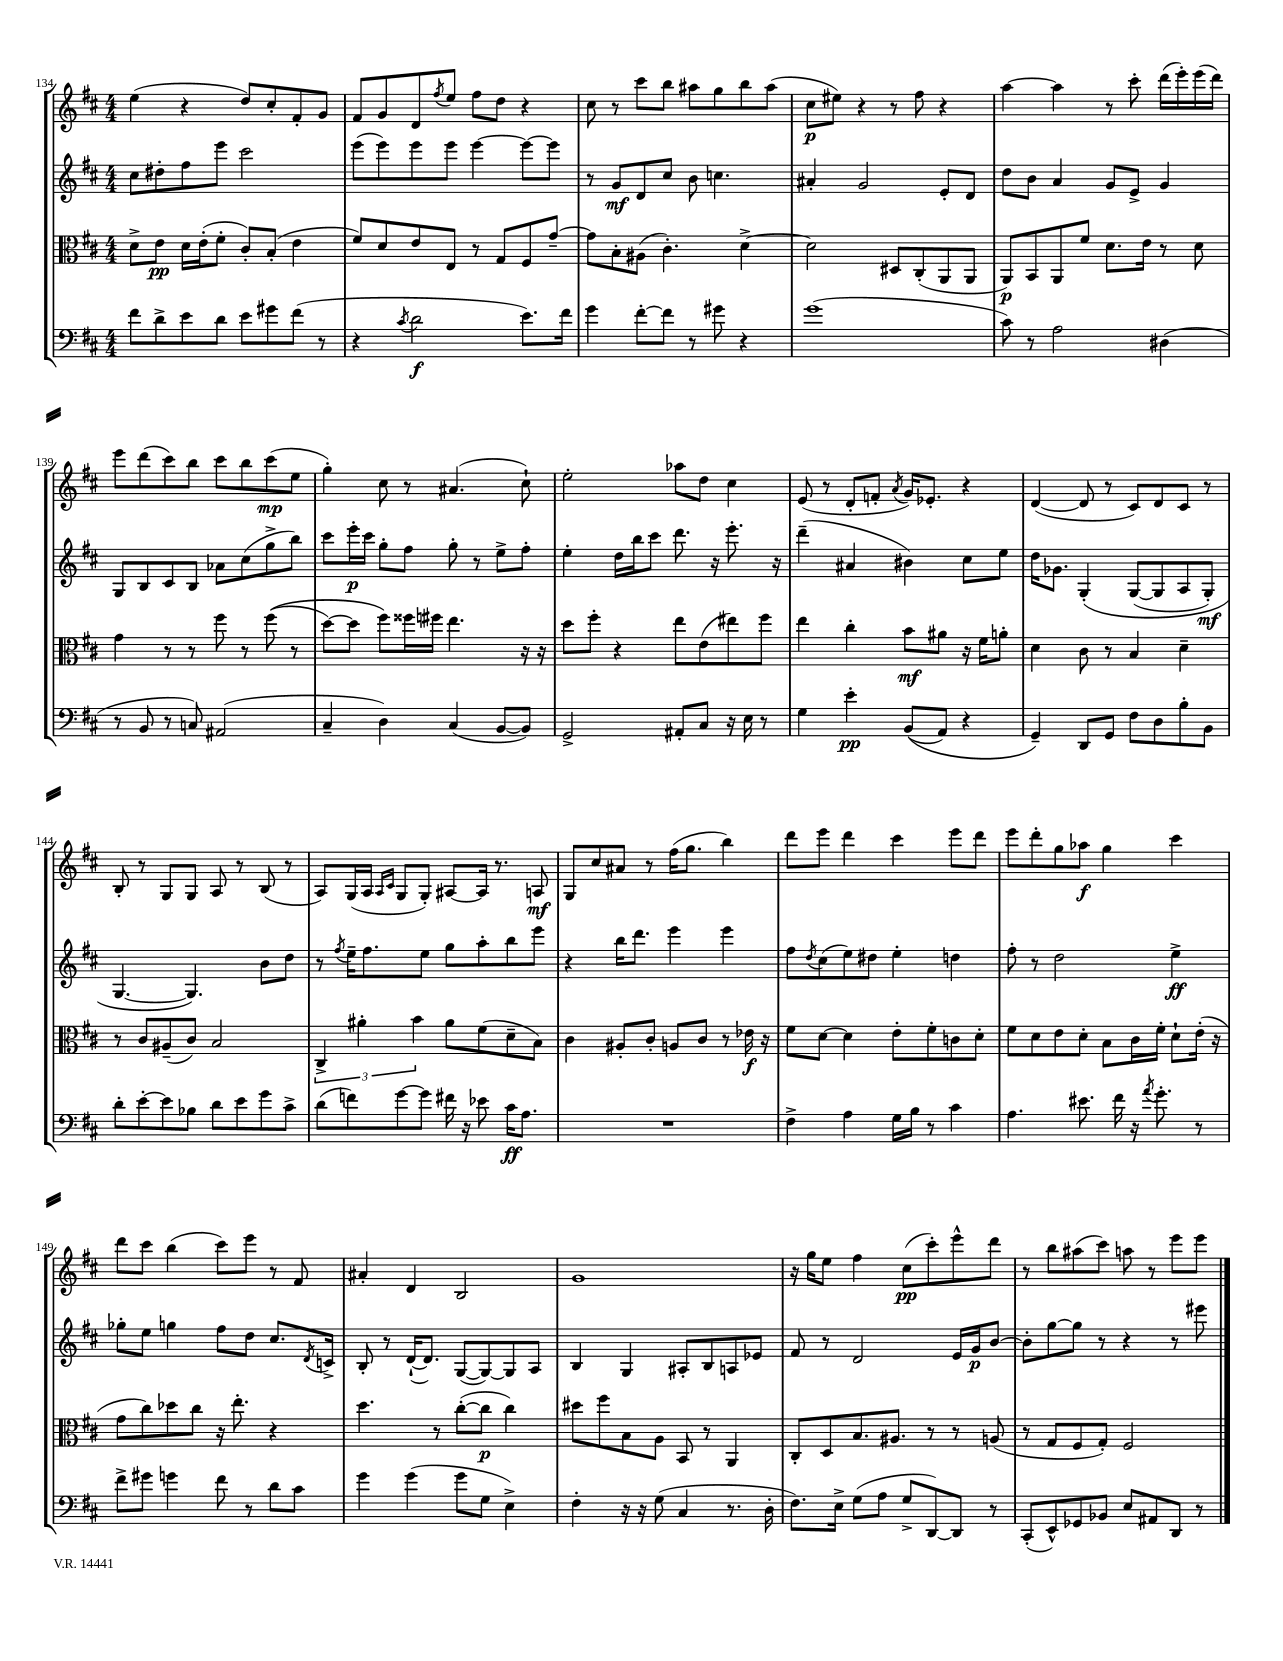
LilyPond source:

<<
\new StaffGroup <<
\new Staff = "s0" {
    \clef treble \key d \major \numericTimeSignature \time 4/4
    e''4( r4 d''8) cis''8-. fis'8-. g'8 |
    fis'8 g'8 d'8 \acciaccatura { fis''8 } e''8 fis''8 d''8 r4 |
    cis''8 r8 cis'''8 b''8 ais''8 g''8 b''8 ais''8( |
    cis''8\p eis''8) r4 r8 fis''8 r4 |
    a''4~ a''4 r8 cis'''8-. d'''16( e'''16-.) e'''16( d'''16) |
    e'''8 d'''8( cis'''8) b''8 cis'''8 b''8 cis'''8\mp( e''8 |
    g''4-.) cis''8 r8 ais'4.( cis''8-!) |
    e''2-. aes''8 d''8 cis''4 |
    e'8( r8 d'8-. f'8-. \acciaccatura { a'8 } g'16) ees'8.-. r4 |
    d'4~( d'8 r8 cis'8) d'8 cis'8 r8 |
    b8-. r8 g8 g8 a8 r8 b8( r8 |
    a8) g16( a16 \grace { a16 cis'16 } g8 g8-.) ais8~ ais16 r8. a8\mf |
    g8 cis''8 ais'8 r8 fis''16( g''8. b''4) |
    d'''8 e'''8 d'''4 cis'''4 e'''8 d'''8 |
    e'''8 d'''8-. g''8 aes''8\f g''4 cis'''4 |
    d'''8 cis'''8 b''4( cis'''8) e'''8 r8 fis'8 |
    ais'4-. d'4 b2 |
    g'1 |
    r16 g''16 e''8 fis''4 cis''8\pp( cis'''8-.) e'''8-^ d'''8 |
    r8 b''8 ais''8( cis'''8) a''8 r8 e'''8 e'''8 \bar "|." |
}
\new Staff = "s1" {
    \clef treble \key d \major \numericTimeSignature \time 4/4
    cis''8 dis''8-. fis''8 e'''8 cis'''2 |
    e'''8( e'''8) e'''8 e'''8 e'''4~ e'''8~ e'''8 |
    r8 g'8\mf d'8 cis''8 b'8 c''4. |
    ais'4-. g'2 e'8-. d'8 |
    d''8 b'8 a'4 g'8 e'8-> g'4 |
    g8 b8 cis'8 b8 aes'8 cis''8( g''8-> b''8) |
    cis'''8 e'''16-.\p cis'''16 g''8-. fis''8 g''8-. r8 e''8-> fis''8-. |
    e''4-. d''16 b''16 cis'''8 d'''8. r16 e'''8.-. r16 |
    d'''4--( ais'4 bis'4) cis''8 e''8 |
    d''16 ges'8. g4-.\( g8~( g8 a8 g8-.\mf) |
    g4.~ g4.\) b'8 d''8 |
    r8 \acciaccatura { fis''8 } e''16-- fis''8. e''8 g''8 a''8-. b''8 e'''8 |
    r4 b''16 d'''8. e'''4 e'''4 |
    fis''8 \acciaccatura { d''8 } cis''8( e''8) dis''8 e''4-. d''4 |
    fis''8-. r8 d''2 e''4->\ff |
    ges''8-. e''8 g''4 fis''8 d''8 cis''8. \acciaccatura { d'8 } c'16-> |
    b8-. r8 d'16~-!( d'8.) g8~( g8~) g8 a8 |
    b4 g4 ais8-. b8 a8 ees'8 |
    fis'8 r8 d'2 e'16 g'16\p b'8~ |
    b'8-. g''8~ g''8 r8 r4 r8 eis'''8 \bar "|." |
}
\new Staff = "s2" {
    \clef alto \key d \major \numericTimeSignature \time 4/4
    d'8-> e'8\pp d'16 e'16-.( fis'8-. cis'8-.) b8-.( e'4 |
    fis'8) d'8 e'8 e8 r8 g8 fis8 g'8~-- |
    g'8 b8-. ais8( cis'4.-.) d'4~-> |
    d'2 dis8 cis8-.( a,8 a,8 |
    a,8\p) b,8 a,8 fis'8 d'8. e'16 r8 d'8 |
    g'4 r8 r8 fis''8 r8 fis''8(\( r8 |
    d''8~) d''8 fis''8\) fisis''16 fis''16 e''4. r16 r16 |
    d''8 fis''8-. r4 e''8 e'8( eis''8) fis''8 |
    e''4 cis''4-. b'8\mf ais'8 r16 fis'16 a'8-. |
    d'4 cis'8 r8 b4 d'4-- |
    r8 cis'8 ais8--( cis'8) b2 |
    \tuplet 3/2 { cis4-> ais'4-. b'4 } ais'8 fis'8( d'8-- b8) |
    cis'4 ais8-. cis'8-. a8 cis'8 r8 ees'16\f r16 |
    fis'8 d'8~ d'4 e'8-. fis'8-. c'8 d'8-. |
    fis'8 d'8 e'8 d'8-. b8 cis'16 fis'16-. d'8-! e'16-.( r16 |
    g'8 cis''8) des''8 cis''8 r16 e''8.-. r4 |
    d''4. r8 cis''8~-.( cis''8\p cis''4) |
    dis''8 fis''8 b8 a8 b,8 r8 a,4 |
    cis8-. d8 b8. ais8. r8 r8 a8( |
    r8 g8 fis8 g8-.) fis2 \bar "|." |
}
\new Staff = "s3" {
    \clef bass \key d \major \numericTimeSignature \time 4/4
    fis'8 d'8-> e'8 d'8 e'8 gis'8 fis'8( r8 |
    r4 \acciaccatura { cis'8 } d'2\f e'8.) fis'16 |
    g'4 fis'8~-. fis'8 r8 gis'8 r4 |
    g'1( |
    cis'8) r8 a2 dis4( |
    r8 b,8 r8 c8) ais,2( |
    cis4-- d4) cis4( b,8~ b,8) |
    g,2-> ais,8-. cis8 r16 e16 r8 |
    g4 e'4-.\pp b,8(\( a,8) r4 |
    g,4--\) d,8 g,8 fis8 d8 b8-. b,8 |
    d'8-. e'8~-. e'8 bes8 d'8 e'8 g'8 cis'8-> |
    d'8( f'8) g'8~ g'8 fis'16 r16 ees'8 cis'16\ff a8. |
    R1 |
    fis4-> a4 g16 b16 r8 cis'4 |
    a4. eis'8. fis'16 r16 \acciaccatura { a'8 } g'8.-. r8 |
    fis'8-> gis'8 g'4 fis'8 r8 d'8 cis'8 |
    g'4 g'4( g'8 g8 e4->) |
    fis4-. r16 r16 g8( cis4 r8. d16-. |
    fis8.) e16-> g8( a8 g8-> d,8~) d,8 r8 |
    cis,8-.( e,8-^) ges,8 bes,8 e8 ais,8 d,8 r8 \bar "|." |
}
>>
>>
\layout { \context { \Score currentBarNumber = #134 } }
